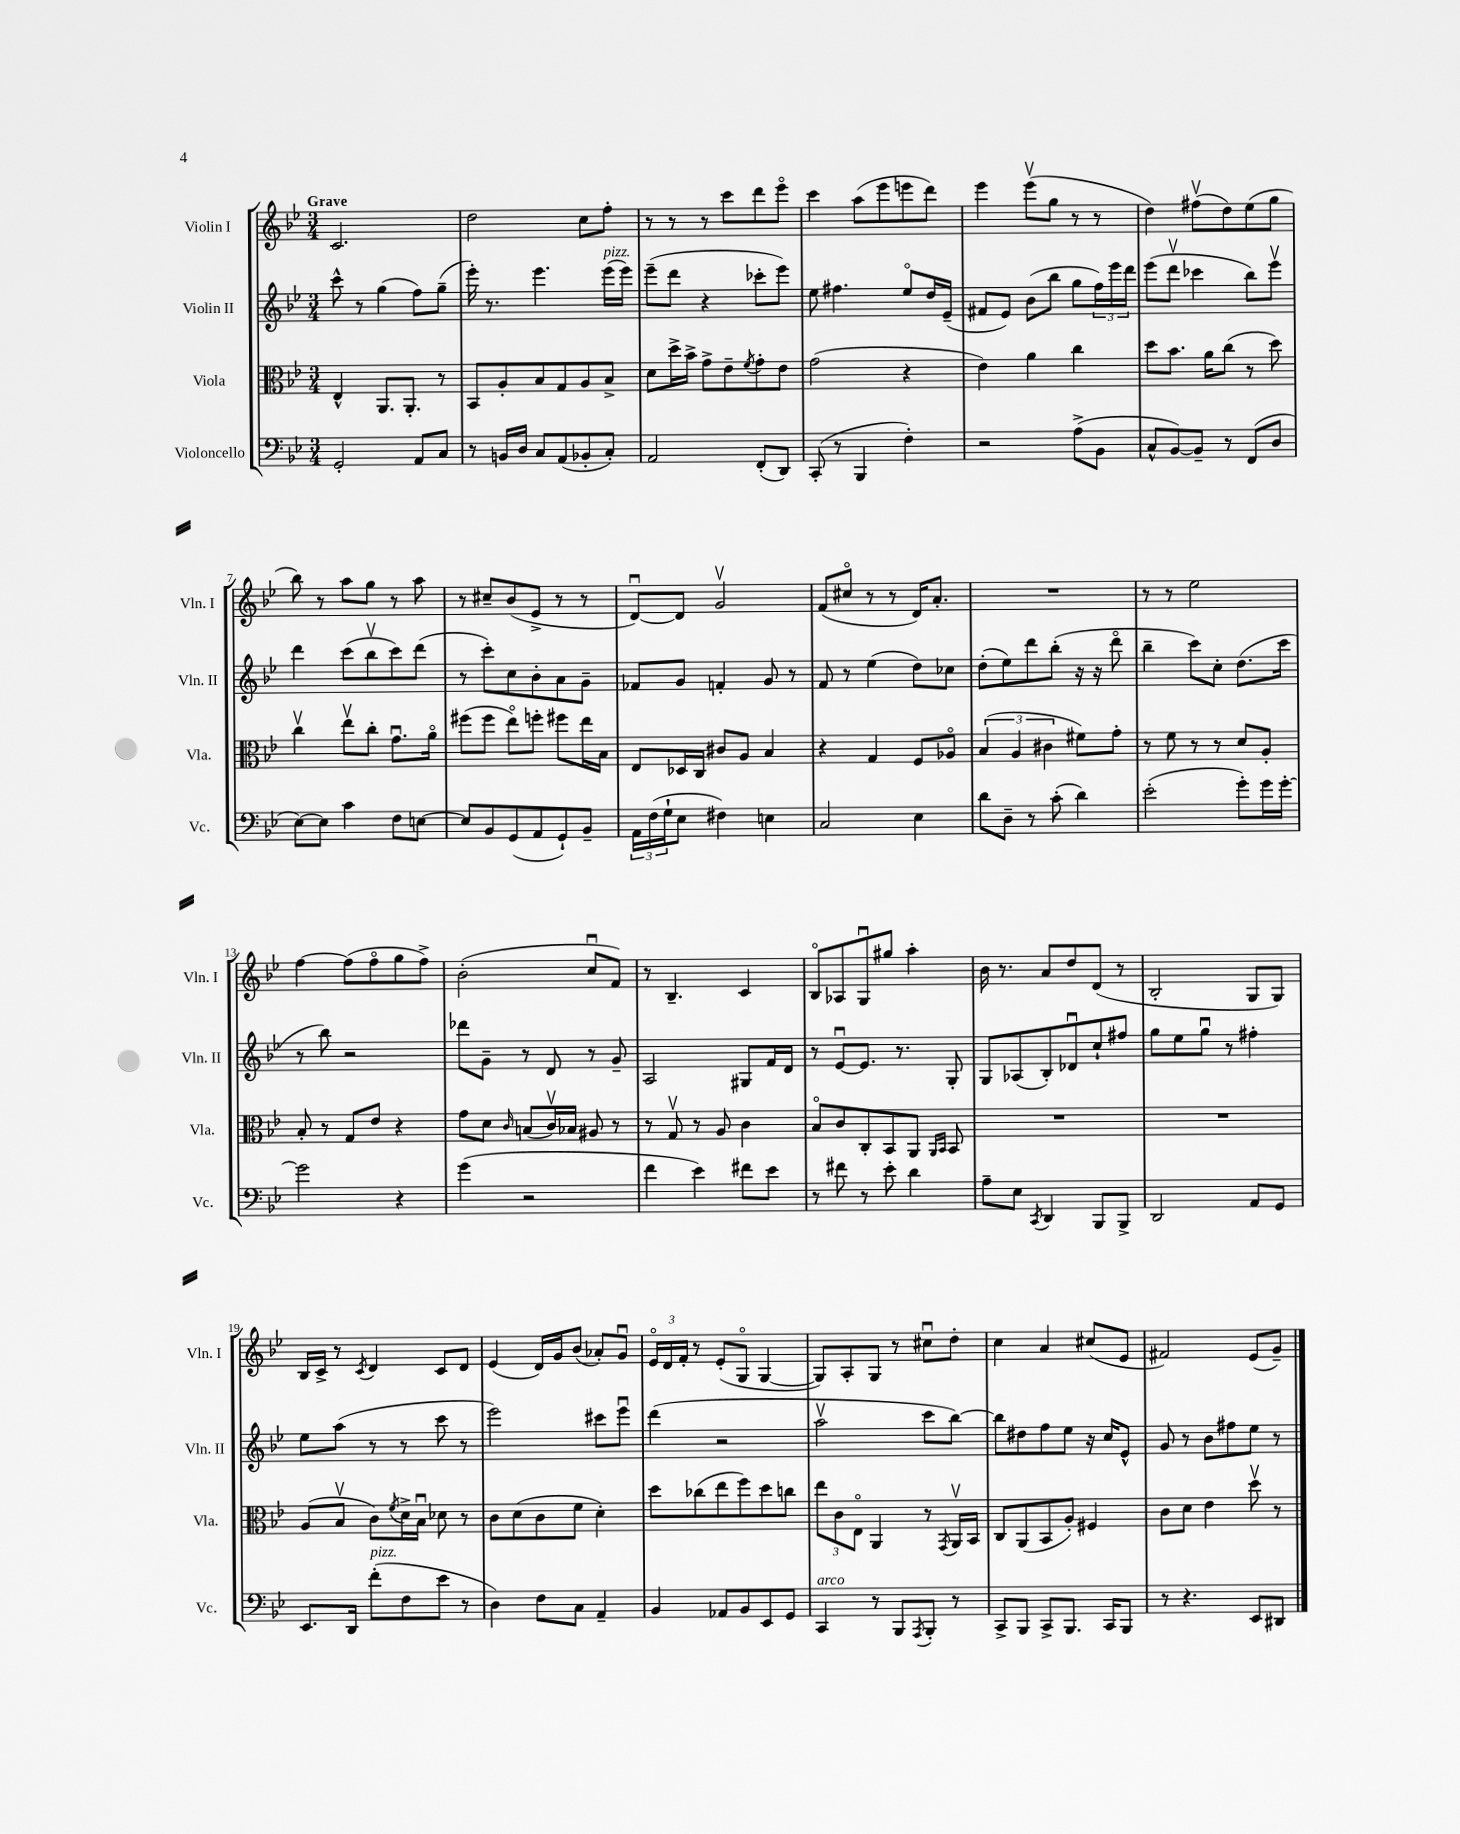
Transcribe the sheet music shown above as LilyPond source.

<<
\new StaffGroup <<
\new Staff = "s0" \with { instrumentName = "Violin I" shortInstrumentName = "Vln. I" } {
    \clef treble \key bes \major \numericTimeSignature \time 3/4 \tempo "Grave"
    c'2. |
    d''2 c''8 f''8-. |
    r8 r8 r8 c'''8 d'''8 ees'''8\flageolet |
    c'''4 a''8( ees'''8 e'''8 d'''8) |
    ees'''4 ees'''8\upbow( g''8 r8 r8 |
    d''4) fis''8\upbow( d''8) ees''8( g''8 |
    bes''8) r8 a''8 g''8 r8 a''8 |
    r8 cis''8-- bes'8( ees'8-> r8 r8 |
    d'8~\downbow) d'8 g'2\upbow |
    f'8( cis''8\flageolet r8 r8 d'16) a'8.-. |
    R2. |
    r8 r8 ees''2 |
    f''4~ f''8( f''8\flageolet g''8 f''8->) |
    bes'2-.( c''8\downbow f'8) |
    r8 bes4.-- c'4 |
    bes8\flageolet aes8 g8\downbow gis''8 a''4-. |
    bes'16 r8. a'8 d''8 d'8( r8 |
    bes2-. g8 g8) |
    bes16 c'16-> r8 \acciaccatura { c'8 } d'4 c'8 d'8 |
    ees'4( d'16) g'16 bes'8( aes'8-.) g'8\downbow |
    \tuplet 3/2 { ees'16\flageolet d'16 f'16-. } r8 ees'8-.( g8\flageolet g4~ |
    g8) a8-. g8 r8 cis''8\downbow d''8-. |
    c''4 a'4 cis''8( ees'8 |
    fis'2) ees'8( g'8--) \bar "|." |
}
\new Staff = "s1" \with { instrumentName = "Violin II" shortInstrumentName = "Vln. II" } {
    \clef treble \key bes \major \numericTimeSignature \time 3/4
    c'''8-^ r8 g''4( f''8) g''8--( |
    ees'''16-.) r8. ees'''4. ees'''16^\markup { \italic "pizz." }( ees'''16) |
    ees'''8--( d'''8 r4 ces'''8-. ees'''8) |
    ees''8 fis''4. ees''8\flageolet d''16 ees'16--( |
    fis'8 ees'8) bes'8( bes''8 g''8 \tuplet 3/2 { f''16) ees'''16 d'''16 } |
    ees'''8( d'''8\upbow ces'''4 bes''8) ees'''8\upbow |
    d'''4 c'''8( bes''8\upbow c'''8) d'''8( |
    r8 c'''8-.) c''8 bes'8-. a'8 g'8-- |
    fes'8 g'8 f'4-. g'8 r8 |
    f'8 r8 ees''4( d''8) ces''8 |
    d''8-.( ees''8) d'''8 bes''8-.( r16 r16 d'''8\flageolet |
    bes''4-- c'''8) c''8-. d''8.( c'''16 |
    r8 bes''8) r2 |
    des'''8 g'8-- r8 d'8 r8 g'8-- |
    a2 gis8 f'16 d'16 |
    r8 ees'8~\downbow ees'8. r8. g8-. |
    g8 aes8( bes8-.) des'8\downbow c''8-! fis''8 |
    g''8 ees''8 g''8\downbow r8 fis''4-. |
    ees''8 a''8( r8 r8 c'''8 r8 |
    ees'''2) cis'''8 ees'''8\downbow |
    d'''4( r2 |
    a''2\upbow c'''8 bes''8~) |
    bes''8 dis''8 f''8 ees''8 r16 c''16 ees'8-^ |
    g'8 r8 bes'8 fis''8 ees''8 r8 \bar "|." |
}
\new Staff = "s2" \with { instrumentName = "Viola" shortInstrumentName = "Vla." } {
    \clef alto \key bes \major \numericTimeSignature \time 3/4
    ees4-^ a,8. a,8.-. r8 |
    bes,8 a8-. bes8 g8 a8 bes8-> |
    d'8 d''16-> bes'16-> g'8-> ees'8-- \acciaccatura { f'8 } g'8-. ees'8 |
    g'2( r4 |
    ees'4) a'4 c''4 |
    d''8 bes'8. a'16 c''8( r8 d''8) |
    c''4\upbow ees''8\upbow c''8-. g'8.\downbow a'16\flageolet |
    fis''8( fis''8 ees''8\flageolet) f''8-. fis''8 ees''16 bes16 |
    ees8 des16 c16 cis'8 a8 bes4 |
    r4 g4 f8 aes8\flageolet |
    \tuplet 3/2 { bes4( a4 cis'4 } fis'8) g'8-. |
    r8 f'8 r8 r8 d'8 a8-. |
    bes8-. r8 g8 ees'8 r4 |
    g'8 d'8 \grace { c'16 } b8( c'16\upbow) bes16 ais8 r8 |
    r8 g8\upbow r8 a8 c'4 |
    bes8\flageolet c'8 c8-. bes,8 a,8 \grace { a,16 bes,16 } bes,8 |
    R2. |
    R2. |
    a8( bes8\upbow c'8) \acciaccatura { f'8 } d'16-> bes16\downbow des'8 r8 |
    c'8 d'8( c'8 f'8 d'4-.) |
    d''8 ces''8( ees''8 f''8) d''8 c''8 |
    \tuplet 3/2 { ees''8 c'8 ees8\flageolet } a,4 r8 \acciaccatura { g,8 } a,16\upbow bes,16 |
    c8 a,8( bes,8 a8-.) fis4 |
    c'8 d'8 ees'4 d''8\upbow r8 \bar "|." |
}
\new Staff = "s3" \with { instrumentName = "Violoncello" shortInstrumentName = "Vc." } {
    \clef bass \key bes \major \numericTimeSignature \time 3/4
    g,2-. a,8 c8 |
    r8 b,16 d16 c8 a,8( bes,8-. c8-.) |
    a,2 f,8-.( d,8) |
    c,8-.( r8 bes,,4 f4-.) |
    r2 a8->( bes,8 |
    c8-^ bes,8~) bes,8-- r8 f,8( d8 |
    ees8~) ees8 c'4 f8 e8~ |
    e8 bes,8 g,8( a,8 g,8-!) bes,8-- |
    \tuplet 3/2 { a,16 f16( g16-! } ees8 fis4) e4 |
    c2 ees4 |
    d'8 d8-- r8 c'8-.( d'4) |
    ees'2-.( g'8-.) g'16 g'16~-. |
    g'2 r4 |
    g'4( r2 |
    f'4 ees'4) fis'8 ees'8 |
    r8 fis'8 r8 ees'8-. d'4 |
    a8-- ees8 \acciaccatura { c,8 } d,4 bes,,8 bes,,8-> |
    d,2 a,8 g,8 |
    ees,8. d,16 f'8-.^\markup { \italic "pizz." }( f8 ees'8 r8 |
    d4) f8 c8 a,4-- |
    bes,4 aes,8 bes,8 ees,8 g,8 |
    c,4^\markup { \italic "arco" } r8 bes,,8 \acciaccatura { a,,8 } bes,,8-. r8 |
    c,8-> bes,,8 c,8-> bes,,8. c,16 bes,,8 |
    r8 r4. ees,8 dis,8 \bar "|." |
}
>>
>>
